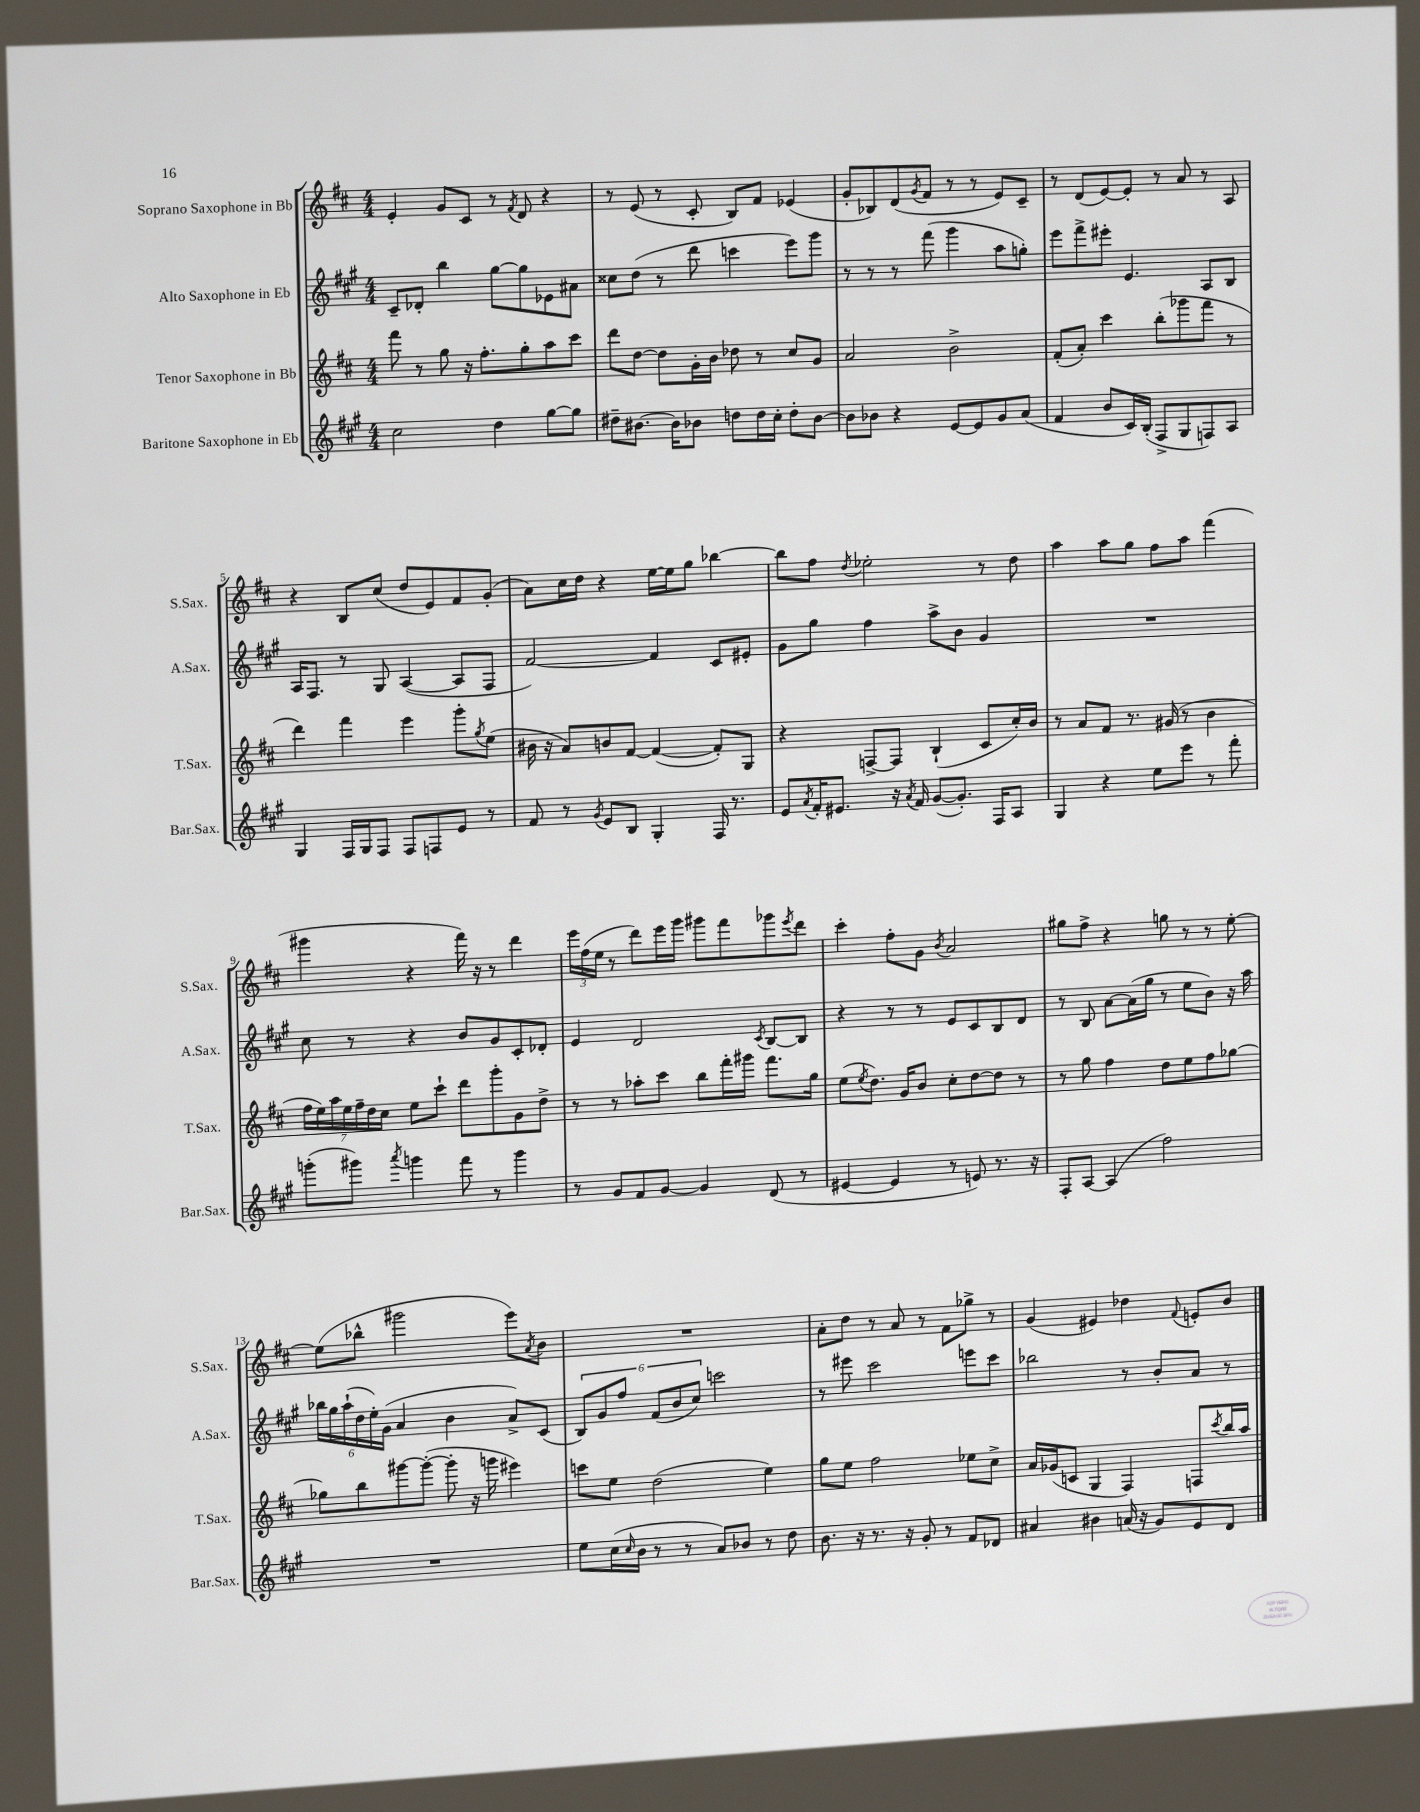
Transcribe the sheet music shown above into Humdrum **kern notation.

**kern	**kern	**kern	**kern
*part4	*part3	*part2	*part1
*staff4	*staff3	*staff2	*staff1
*I"Baritone Saxophone in Eb	*I"Tenor Saxophone in Bb	*I"Alto Saxophone in Eb	*I"Soprano Saxophone in Bb
*I'Bar.Sax.	*I'T.Sax.	*I'A.Sax.	*I'S.Sax.
*clefG2	*clefG2	*clefG2	*clefG2
*k[f#c#g#]	*k[f#c#]	*k[f#c#g#]	*k[f#c#]
*M4/4	*M4/4	*M4/4	*M4/4
=1	=1	=1	=1
2cc#\	8fff#\	8c#~/L	4e'/
.	8r	8d-X'/J	.
.	8gg\	4bb\	8g/L
.	16r	.	8c#/J
.	8.ff#'\L	.	.
4dd\	.	[8gg#\L	8r
.	.	.	8qf#/
.	8gg'\	8gg#\]	8d/
[8gg#\L	8aa\	8e-X\	4r
8gg#\J]	8ccc#\J	8a#X\J	.
=2	=2	=2	=2
8dd#X~\L	8ddd\L	8cc##X\L	8r
[8.b#X\J	[8dd\J	(8dd\J	(8e/
.	8dd\L]	8r	8r
16b#\KL]	.	.	.
8b-X\J	16g'\L	8ddd\	8c#'/
.	16b\JJ	.	.
8ddn\L	8dd-X\	4cccn\	8B/L)
16dd\L	8r	.	8f#/J
16cc#'\JJ	.	.	.
8dd'\L	8cc#/L	8eee\L)	(4e-X/
[8b-\J	8g/J	8ggg#\J	.
=3	=3	=3	=3
8b-\L]	2a/	8r	8g'/L
8b-X\J	.	8r	8B-X/)
4r	.	8r	(8d/
.	.	.	8qg/
.	.	(8fff#\	8f#/J
[8e/L	2b^\	4ggg#\	8r
8e/]	.	.	8r
8g#/	.	8aa\L	8e/L)
(8a/J	.	8ggn'\J)	8c#~/J
=4	=4	=4	=4
4f#/	(8f#'/L	8eee\L	8r
.	8a'/J)	8fff#^\	(8d/L
8b/L	4ccc#\	8eee#X'\J	[8e/)
16c#/L)	.	4.e/	8e'/J]
(16B'/JJ	.	.	.
8F#^/L	(8bb'\L	.	8r
8G#/	8ggg-X\	.	8a/
8Fn/)	8fff#\J	8A/L	8r
8A/J	8r	8B/J	8A/
!!LO:LB:g=z
=5	=5	=5	=5
4G#/	4ddd\)	16A/KL	4r
.	.	8.F#/J	.
16F#/LL	4fff#\	8r	8B/L
16G#/J	.	.	.
8F#/J	.	8G#/	(8cc#/J
8F#/L	4eee\	([4A/	8dd/L
8Fn/	.	.	8e/)
8e/J	8ggg'\L	8A/L]	8f#/
.	8qgg/	.	.
8r	(8ee\J	8F#/J	(8g'/J
=6	=6	=6	=6
8f#/	16b#X\	[2f#/)	8a\L)
.	16r	.	.
8r	8a/L)	.	16cc#\L
.	.	.	16dd\JJ
8qg#/	.	.	.
8e/L	8bn/	.	4r
8B/J	[8f#/J	.	.
4G#'/	(4f#/_	4f#/]	[16ee\LL
.	.	.	16ee\J]
.	.	.	8gg\J
16F#/	8f#'/L])	8c#/L	[4bb-X\
8.r	.	.	.
.	8G/J	8e#X'/J	.
=7	=7	=7	=7
8e/L	4r	8g#\L	8bb-\L]
8qa/	.	.	.
16f#'/K	.	8gg#\J	8ff#\J
8.e#X/J	.	.	.
.	.	.	8qdd/
.	[8Fn^/L	4ff#\	2ee-X'\
16r	8F/J]	.	.
8qa/	.	.	.
16f#/	.	.	.
([8g#/L	(4B`/	8aa^\L	.
8.g#'/J])	.	8b\J	.
.	8c#/L	4g#/	8r
16F#/KL	.	.	.
8A/J	16cc#'/L)	.	8dd\
.	16b/JJ	.	.
=8	=8	=8	=8
4G#/	8r	1r	4aa\
.	8a/L	.	.
4r	8f#/J	.	8aa\L
.	8.r	.	8gg\J
8ee\L	.	.	8ff#\L
.	(16g#X/	.	.
8eee\J	8r	.	8aa\J
8r	4b\	.	(4fff#\
8fff#'\	.	.	.
!!LO:LB:g=z
=9	=9	=9	=9
(8gggn'\L	28ff#\LL	8cc#\	4ggg#X\
.	28ee\)	.	.
.	28aa\	.	.
.	28ee\	.	.
8ggg#X\J)	.	8r	.
.	28ff#~\	.	.
.	28dd\	.	.
.	28cc#\JJ	.	.
8qaaa/	.	.	.
4gggn\	8ee\L	4r	4r
.	8ccc#`\J	.	.
8fff#\	8ddd\L	8b/L	16fff#\)
.	.	.	16r
8r	8ggg'\	8g#/	8r
4ggg\	8g\	8c#'/	4ddd\
.	8dd^\J	8d-X'/J	.
=10	=10	=10	=10
8r	8r	4e/	24eee\LL
.	.	.	(24ff#\
.	.	.	24ee\JJ
8g#/L	8r	.	8r
8f#/	8aa-X'\L	2d/	8ddd\L)
[8g#/J	8ccc#\J	.	16eee\L
.	.	.	16ggg\JJ
4g#/]	8bb\L	.	8ggg#X\L
.	16fff#'\L	.	8fff#\
.	16ggg#X\JJ	.	.
.	.	8qc#/	.
(8d/	8.fff#\L	[8B/L	8ggg-X\
.	.	.	8qeee/
8r	.	8B/J]	8ddd\J
.	16gg\Jk	.	.
=11	=11	=11	=11
[4e#X/	(8ee\L	4r	4ccc#'\
.	8qee/	.	.
.	8.dd\J)	.	.
4e#/]	.	8r	8ff#'\L
.	16g/KL	.	.
.	8b/J	8r	8g\J
.	.	.	8qb/
8r	8cc#'\L	8e/L	2a/
8en/)	[8dd\	8c#/	.
8.r	8dd\J]	8B/	.
.	8r	8d/J	.
16r	.	.	.
=12	=12	=12	=12
8F#'/L	8r	8r	8gg#X\L
[8A/J	8gg\	8B/	8ff#^\J
(4A/]	4ff#\	[8a\L	4r
.	.	(16a\L]	.
.	.	16gg#\JJ	.
2ff#\)	8dd\L	8r	8ggn\
.	8ee\	8ee\L	8r
.	8ff#\	8b\J)	8r
.	[8gg-X\J	16r	[8ee'\
.	.	16aa\	.
!!LO:LB:g=z
=13	=13	=13	=13
1r	8gg-X\L]	24bb-X\LL	(8ee\L]
.	.	24gg#\	.
.	.	(24aa`\	.
.	8bb\	24dd\	8bb-X^^\J
.	.	24ee'\)	.
.	.	(24g#\JJ	.
.	[8ggg#X\	4a/	2ggg#X\
.	(8ggg#'\J_	.	.
.	8ggg#'\]	4b\	.
.	16r	.	.
.	16gggn\	.	.
.	4eee#X\)	8a^/L)	8eee\L)
.	.	.	8qa/
.	.	(8c#/J	8b\J
=14	=14	=14	=14
8ee\L	8cccn\L	12B/L)	1r
.	.	12g#/	.
(16cc#\L	8ee\J	.	.
.	.	12ff#/J	.
16qqcc#/	.	.	.
16b\JJ	.	.	.
8r	(2dd\	(12f#/L	.
.	.	12b/	.
8r	.	.	.
.	.	12cc#/J)	.
8a/L)	.	2cccn\	.
8b-X/J	.	.	.
8r	4ee\)	.	.
8dd\	.	.	.
=15	=15	=15	=15
8.b\	8gg\L	8r	8a'\L
.	8ee\J	8eee#X\	8dd\J
16r	.	.	.
8.r	2ff#\	2ccc#\	8r
.	.	.	8a/
16r	.	.	.
8g#'/	.	.	8r
8r	.	.	8f#\L
8f#/L	8ee-X\L	8eeen\L	8gg-X^\J
8d-X/J	8cc#^\J	8ccc#\J	8r
=16	=16	=16	=16
4a#X/	16a/LL	2bb-X\	(4g/
.	(16g-X/J	.	.
.	8cn/J	.	.
4b#X\	4G/	.	4e#X/)
(16an/	4F#/)	8r	4dd-X\
16r	.	.	.
8g#/L)	.	8b'/L	.
.	.	.	8qqf#/
8e/	8Fn/L	8a/J	8en'/L
.	8qccc#/	.	.
8d/J	16bb/L	8r	8b/J
.	16aa/JJ	.	.
==	==	==	==
*-	*-	*-	*-
